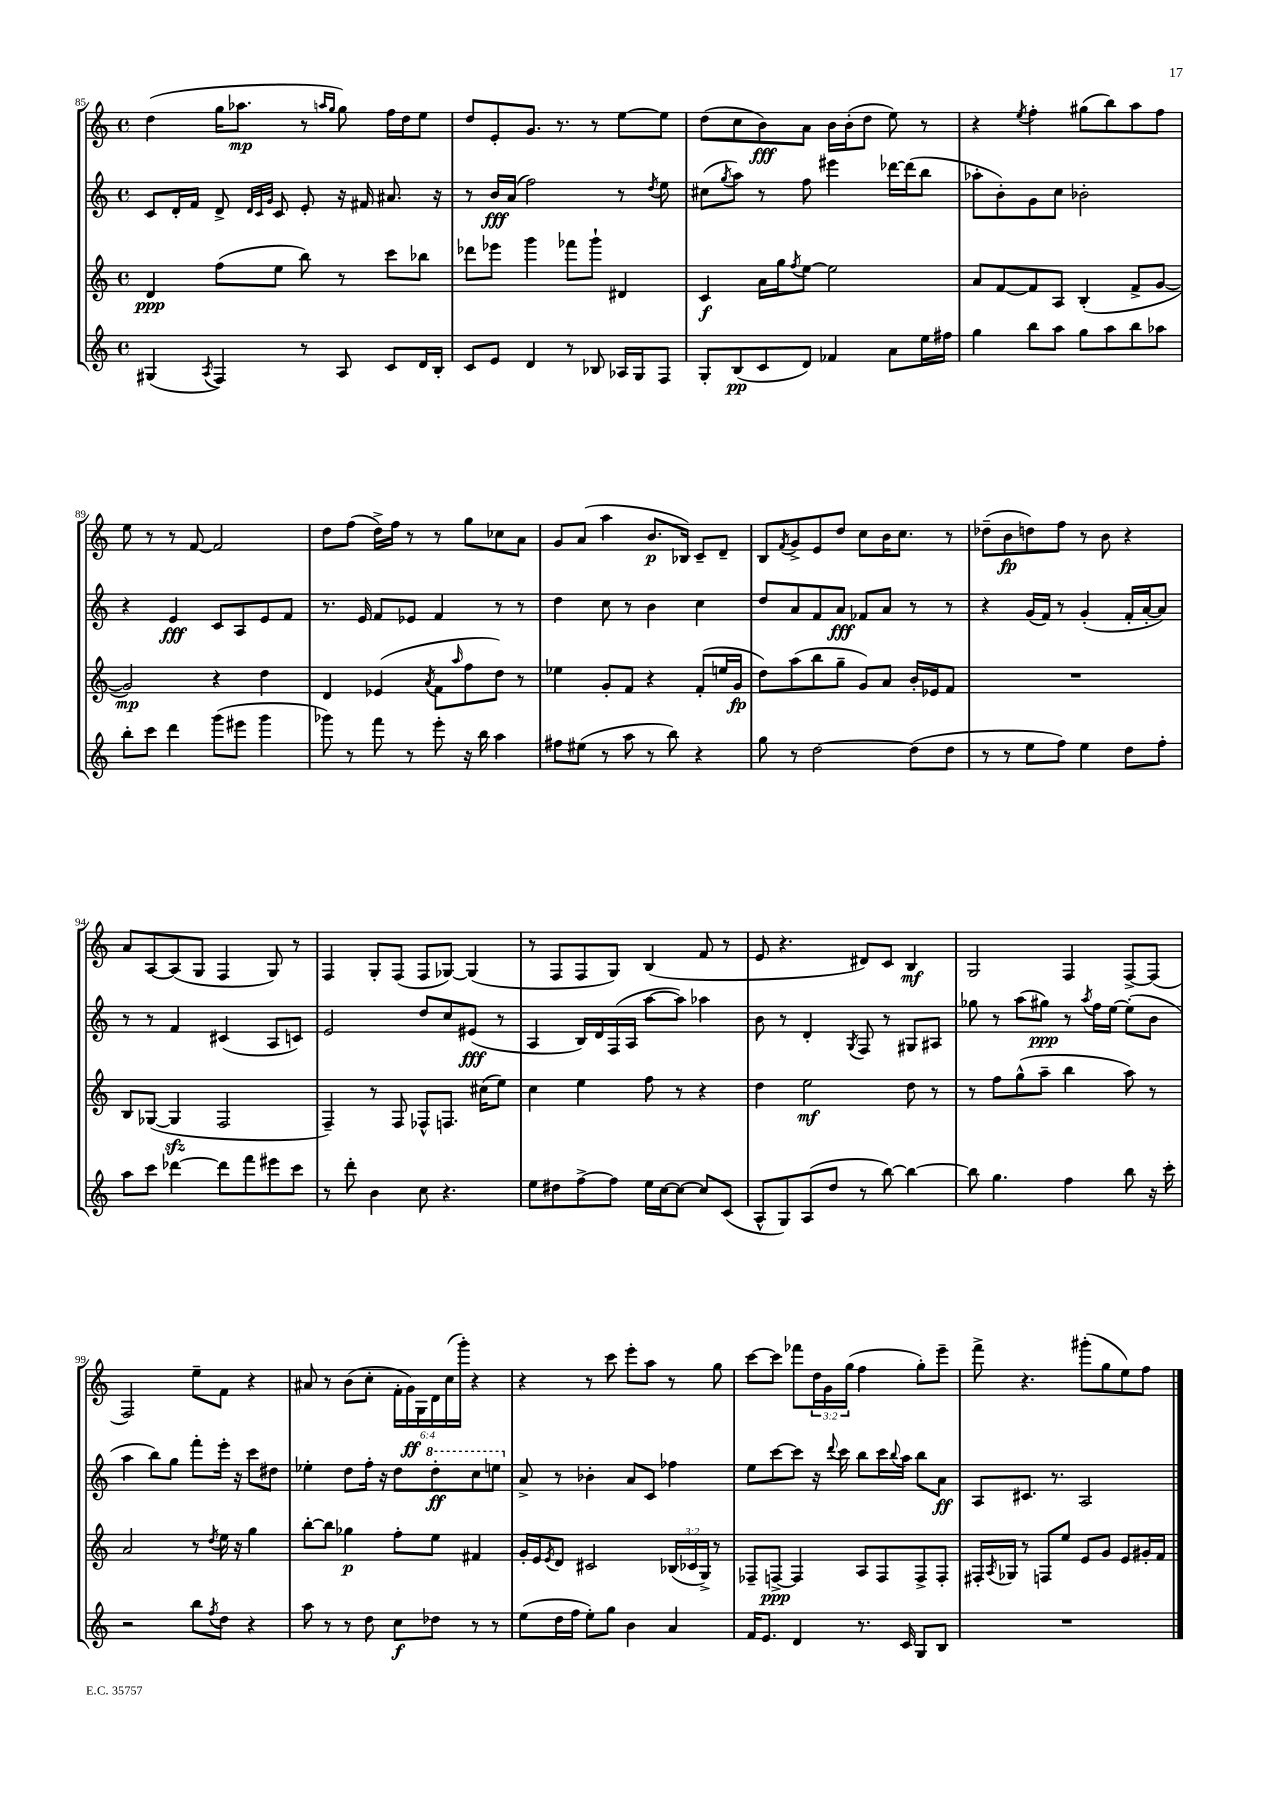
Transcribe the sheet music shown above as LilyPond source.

<<
\new StaffGroup <<
\new Staff = "s0" {
    \clef treble \key c \major \defaultTimeSignature \time 4/4 \override Staff.TupletNumber.text = #tuplet-number::calc-fraction-text
    d''4( g''16 aes''8.\mp r8 \grace { a''16 g''16 } g''8) f''16 d''16 e''8 |
    d''8 e'8-. g'8. r8. r8 e''8~ e''8 |
    d''8( c''8 b'8\fff) a'8 b'16 b'16-.( d''8 e''8) r8 |
    r4 \acciaccatura { e''8 } f''4-. gis''8( b''8) a''8 f''8 |
    e''8 r8 r8 f'8~ f'2 |
    d''8 f''8( d''16->) f''16 r8 r8 g''8 ces''8 a'8 |
    g'8 a'8( a''4 b'8.\p bes16) c'8-- d'8-- |
    b8 \acciaccatura { f'8 } g'8-> e'8 d''8 c''8 b'16 c''8. r8 |
    des''8--( b'8\fp d''8) f''8 r8 b'8 r4 |
    a'8 a8~ a8( g8 f4 g8) r8 |
    f4 g8-. f8( f8 ges8~) ges4( |
    r8 f8 f8 g8) b4( f'8 r8 |
    e'8 r4. dis'8) c'8 b4\mf |
    g2 f4 f8~-> f8( |
    f2) e''8-- f'8 r4 |
    ais'8 r8 b'8( c''8-. \tuplet 6/4 { f'16-. g'16\ff) g16 d'16 c''16( g'''16-.) } r4 |
    r4 r8 c'''8 e'''8-. a''8 r8 g''8 |
    c'''8~ c'''8 fes'''8 \tuplet 3/2 { d''16 g'16 g''16( } f''4 g''8-.) e'''8-- |
    f'''8-> r4. gis'''8-.( g''8 e''8) f''8 \bar "|." |
}
\new Staff = "s1" {
    \clef treble \key c \major \defaultTimeSignature \time 4/4
    c'8 d'16-. f'16 d'8-> \grace { d'32 c'32 g'32 } c'8 e'8-. r16 fis'16 ais'8. r16 |
    r8 b'16\fff a'16( f''2) r8 \acciaccatura { d''8 } e''8 |
    cis''8( \acciaccatura { g''8 } a''8) r8 f''8 eis'''4 des'''16~ des'''16( b''8 |
    aes''8-. b'8-.) g'8 c''8 bes'2-. |
    r4 e'4\fff c'8 a8 e'8 f'8 |
    r8. e'16 f'8 ees'8 f'4 r8 r8 |
    d''4 c''8 r8 b'4 c''4 |
    d''8 a'8 f'8 a'8\fff fes'8 a'8 r8 r8 |
    r4 g'16( f'16) r8 g'4-.( f'16-. a'16~-. a'8) |
    r8 r8 f'4 cis'4( a8 c'8) |
    e'2 d''8 c''8 eis'8\fff( r8 |
    a4 b16) d'16 f16( a16 a''8~ a''8) aes''4 |
    b'8 r8 d'4-. \acciaccatura { g8 } f8 r8 gis8 ais8 |
    ges''8 r8 a''8( gis''8\ppp) r8 \acciaccatura { a''8 } f''16 e''16~ e''8-.( b'8 |
    a''4 b''8) g''8 f'''8-. e'''16-. r16 c'''8 dis''8 |
    ees''4-. d''8 f''16-. r16 d''8 \ottava #1 d'''8-.\ff c'''8 e'''!8 \ottava #0 |
    a'8-> r8 bes'4-. a'8 c'8 fes''4 |
    e''8 c'''8~ c'''8 r16 \appoggiatura { d'''8 } c'''16 b''8 c'''16 \appoggiatura { b''8 } a''16 b''8 a'8\ff |
    a8 cis'8. r8. a2 \bar "|." |
}
\new Staff = "s2" {
    \clef treble \key c \major \defaultTimeSignature \time 4/4 \override Staff.TupletNumber.text = #tuplet-number::calc-fraction-text
    d'4\ppp f''8( e''8 b''8) r8 c'''8 bes''8 |
    des'''8 ees'''8 g'''4 fes'''8 g'''8-! dis'4 |
    c'4\f a'16 g''16 \acciaccatura { f''8 } e''8~ e''2 |
    a'8 f'8~ f'8 a8 b4-.( f'8-> g'8~ |
    g'2\mp) r4 d''4 |
    d'4 ees'4( \acciaccatura { a'8 } f'8 \grace { a''16 } f''8 d''8) r8 |
    ees''4 g'8-. f'8 r4 f'8-.( e''16 g'16\fp |
    d''8) a''8( b''8 g''8-- g'8) a'8 b'16-. ees'16 f'8 |
    R1 |
    b8 ges8~( ges4\sfz f2 |
    f4--) r8 f8 fes8-^ f8. cis''16( e''8) |
    c''4 e''4 f''8 r8 r4 |
    d''4 e''2\mf d''8 r8 |
    r8 f''8 g''8-^( a''8-- b''4 a''8) r8 |
    a'2 r8 \acciaccatura { d''8 } e''16 r16 g''4 |
    b''8~-. b''8 ges''4\p f''8-. e''8 fis'4 |
    g'16-. e'16 \acciaccatura { e'8 } d'8 cis'2 \tuplet 3/2 { bes16( ces'16 g16->) } r8 |
    fes8-- f8~->\ppp f4 a8 f8 f8-> f8-. |
    fis16-. \acciaccatura { a8 } ges16 r8 f8 e''8 e'8 g'8 e'8 gis'16-. f'16 \bar "|." |
}
\new Staff = "s3" {
    \clef treble \key c \major \defaultTimeSignature \time 4/4
    gis4( \acciaccatura { a8 } f4) r8 a8 c'8 d'16 b16-. |
    c'8 e'8 d'4 r8 bes8 aes16 g16 f8 |
    g8-. b8\pp( c'8 d'8) fes'4 a'8 e''16 fis''16 |
    g''4 b''8 a''8 g''8 a''8 b''8 aes''8 |
    b''8-. c'''8 d'''4 g'''8( eis'''8 g'''4 |
    ges'''8) r8 f'''8 r8 e'''8-. r16 b''16 a''4 |
    fis''8 eis''8( r8 a''8 r8 b''8) r4 |
    g''8 r8 d''2~ d''8( d''8 |
    r8 r8 e''8 f''8) e''4 d''8 f''8-. |
    a''8 c'''8 des'''4~ des'''8 f'''8 eis'''8 c'''8 |
    r8 d'''8-. b'4 c''8 r4. |
    e''8 dis''8 f''8~-> f''8 e''16 c''16~ c''8~ c''8 c'8( |
    a8-^ g8) a8( d''8 r8 b''8~) b''4~ |
    b''8 g''4. f''4 b''8 r16 c'''16-. |
    r2 b''8 \acciaccatura { f''8 } d''8 r4 |
    a''8 r8 r8 d''8 c''8\f des''8 r8 r8 |
    e''8( d''16 f''16 e''8-.) g''8 b'4 a'4 |
    f'16 e'8. d'4 r8. c'16 g8 b8 |
    R1 \bar "|." |
}
>>
>>
\layout { \context { \Score currentBarNumber = #85 } }
